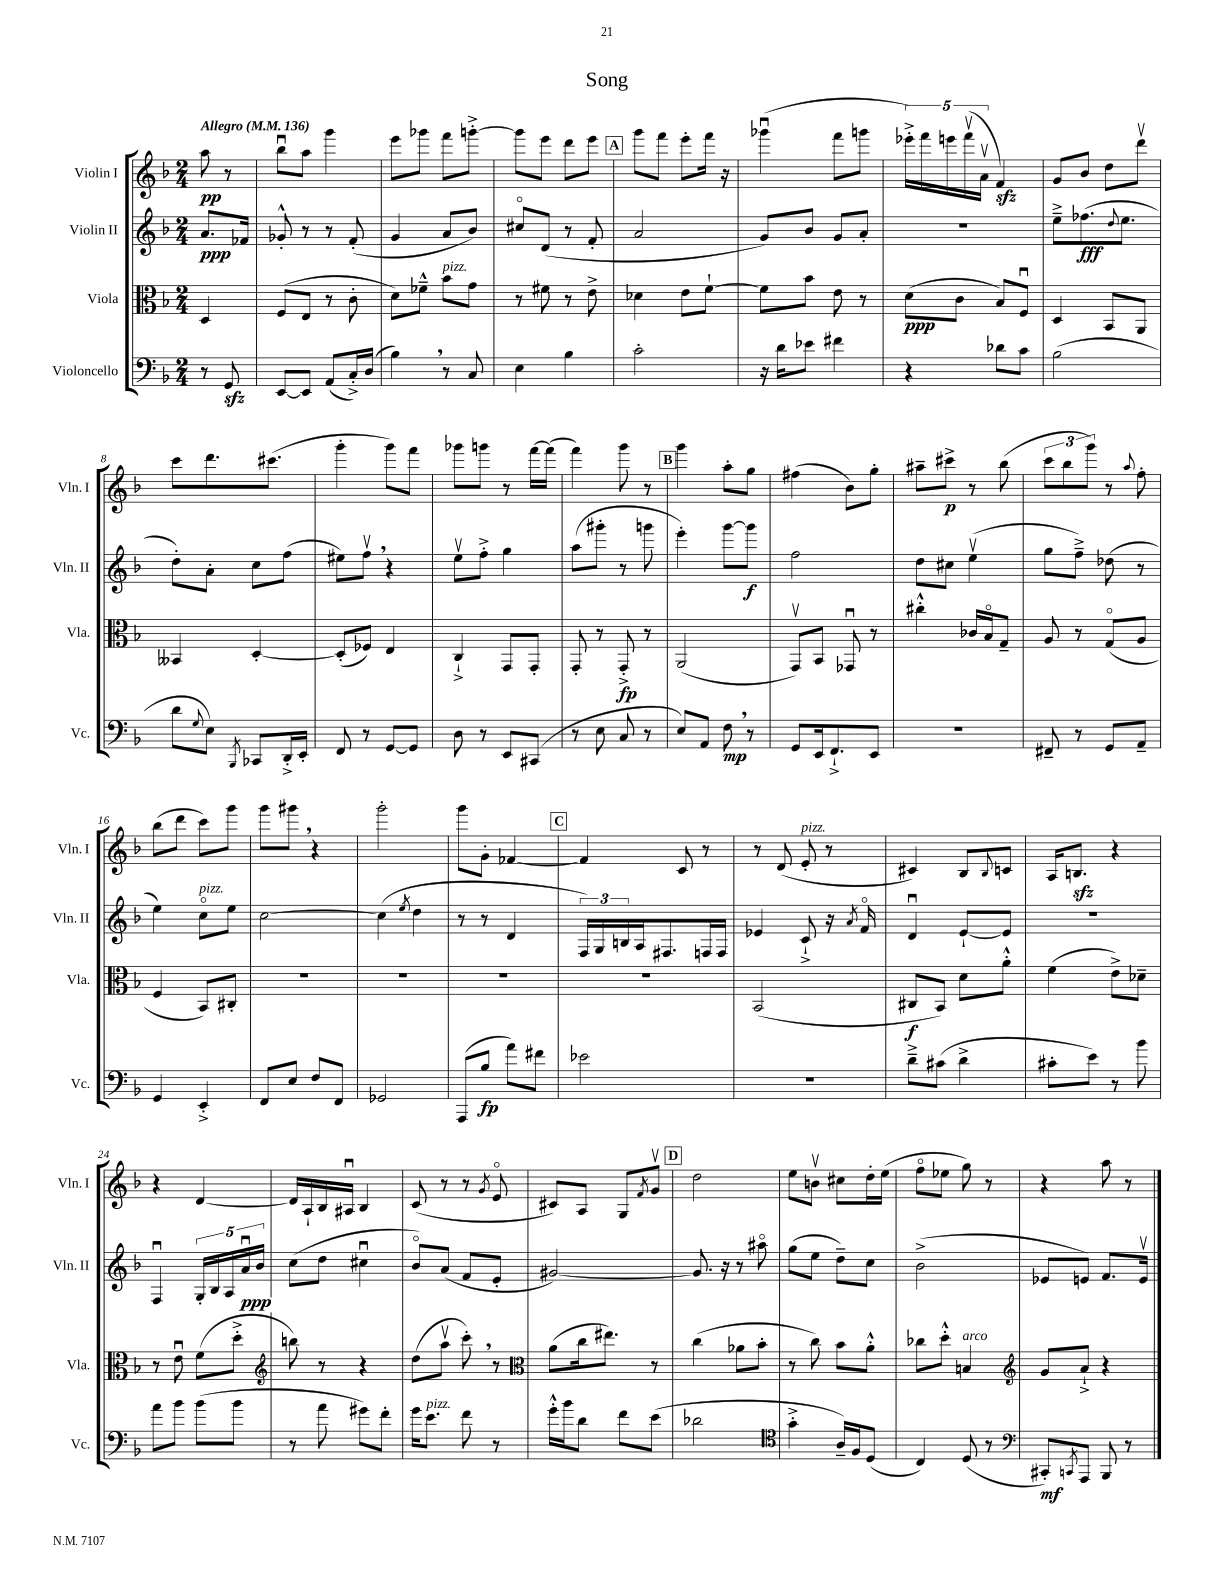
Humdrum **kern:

**kern	**kern	**kern	**kern
*staff4	*staff3	*staff2	*staff1
*clefF4	*clefC3	*clefG2	*clefG2
*k[b-]	*k[b-]	*k[b-]	*k[b-]
*M2/4	*M2/4	*M2/4	*M2/4
*MM136	*MM136	*MM136	*MM136
8r	4D	8.a	8aa
8GG	.	.	8r
.	.	16f-	.
=	=	=	=
[8EE	(8F	8g-'^^	8bb-u
8EE]	8E	8r	8aa
(8AA	8r	8r	4ggg
16C'^)	8c'	(8f'	.
(16D	.	.	.
=	=	=	=
4B-)	8d)	4g	8eee
.	8f-~^^	.	8ggg-
8r	8b-	8a	8fff
8C	8g	8b-)	[8ggg'^
=	=	=	=
4E	8r	8cc#o	8ggg]
.	8f#	(8d	8eee
4B-	8r	8r	8ddd
.	8e^	8f'	8eee
=	=	=	=
2c'	4d-	2a	8ggg
.	.	.	8fff
.	8e	.	8eee'
.	[8f`	.	16fff
.	.	.	16r
=	=	=	=
16r	8f]	8g)	(4ggg-u
16d	.	.	.
8e-	8b-	8b-	.
4f#	8e	8g	8fff
.	8r	8a'	8ggg
=	=	=	=
4r	(8d	2r	20eee-'^)
.	.	.	20fff
.	.	.	20eee
.	8c	.	.
.	.	.	(20fffv
.	.	.	20av
8d-	8B-)	.	4f)
8c	8Fu	.	.
=	=	=	=
(2B-	4D	8ee~^	8g
.	.	(8.ff-	8b-
.	8BB-	.	8dd
.	.	8qqdd	.
.	.	8.ee	.
.	8AA	.	8dddv
=	=	=	=
8d	4BB--	8dd')	8ccc
8qqG	.	.	.
8E)	.	8a'	8.ddd
8qBBB-	.	.	.
8CC-	[4D'	8cc	.
.	.	.	(8.ccc#
16DD'^	.	(8ff	.
16EE'	.	.	.
=	=	=	=
8FF	(8D']	8ee#)	4ggg'
8r	8F-)	8ffv	.
[8GG	4E	4r	8ggg)
8GG]	.	.	8fff
=	=	=	=
8D	4C`^	8eev	8ggg-
8r	.	8ff'^	8ggg
8EE	8GG	4gg	8r
(8CC#	8GG'	.	[16fff
.	.	.	(16fff]
=	=	=	=
8r	8GG'	(8aa	4fff)
8E	8r	8ggg#'	.
8C	8GG'^	8r	8ggg
8r	8r	8ggg	8r
=	=	=	=
8E)	(2AA	4eee')	4ggg
8AA	.	.	.
8F	.	[8ggg	8aa'
8r	.	8ggg]	8gg
=	=	=	=
8GG	8GGv)	2ff	(4ff#
16EE	8BB-	.	.
8.FF`^	.	.	.
.	8GG-u	.	8b-)
8EE	8r	.	8gg'
=	=	=	=
2r	4cc#'^^	8dd	8aa#~
.	.	8cc#	8ccc#^
.	16c-	(4eev	8r
.	16B-o	.	.
.	8G~	.	(8bb-
=	=	=	=
8FF#~	8A	8gg	12ccc
.	.	.	12bb-
8r	8r	8ff~^)	.
.	.	.	12ggg)
8GG	(8Go	(8dd-	8r
.	.	.	8qqaa
8AA~	8A	8r	8ff'
=	=	=	=
4GG	4F	4ee)	(8bb-
.	.	.	8ddd
4EE'^	8BB-)	8cco	8ccc)
.	8C#'	8ee	8ggg
=	=	=	=
8FF	2r	[2cc	8ggg
8E	.	.	8ggg#
8F	.	.	4r
8FF	.	.	.
=	=	=	=
2GG-	2r	(4cc]	2ggg'
.	.	8qee	.
.	.	4dd	.
=	=	=	=
(8AAA	2r	8r	8ggg
8B-	.	8r	8g'
8a)	.	4d	[4f-
8f#	.	.	.
=	=	=	=
2e-	2r	24F)	4f-]
.	.	24G	.
.	.	24B	.
.	.	16A	.
.	.	8.F#	.
.	.	.	8c
.	.	16F	8r
.	.	16F	.
=	=	=	=
2r	(2BB-	4e-	8r
.	.	.	(8d
.	.	8c`^	8e'
.	.	16r	8r
.	.	8qa	.
.	.	16fo	.
=	=	=	=
8d~^	8C#	4du	4c#)
(8c#	8BB-)	.	.
4d^	8d	[8e`	8B-
.	.	.	8qqB-
.	8a'^^	8e]	8c
=	=	=	=
8c#'	(4f	2r	16A
.	.	.	8.B
8e)	.	.	.
8r	8e^)	.	4r
8b-	8d-~	.	.
=	=	=	=
8a	8r	4Fu	4r
8b-	8eu	.	.
(8b-	(8f	20G'	[4d
.	.	20B-	.
.	.	20A	.
8b-	8dd'^	.	.
.	.	20au	.
.	.	20b-	.
=	=	=	=
*	*clefG2	*	*
8r	8bb)	(8cc	16d]
.	.	.	16A`
8a	8r	8dd	16B-
.	.	.	16A#u
8g#)	4r	4cc#u	4B-
8f'	.	.	.
=	=	=	=
16g	(8dd	8b-o)	(8c
8.e	.	.	.
.	8aav	(8a	8r
8f	8ccc')	8f	8r
.	.	.	8qg
8r	8r	8e'	8eo
=	=	=	=
*	*clefC3	*	*
16g'^^	(8a	[2g#)	8c#)
16b-	.	.	.
8d	16cc	.	8A
.	8.ee#)	.	.
8f	.	.	8G
.	.	.	8qf
(8e	8r	.	8gv
=	=	=	=
2d-	(4cc	8.g#]	2dd
.	.	16r	.
.	8a-	8r	.
.	8b-'	8aa#o	.
=	=	=	=
*clefC4	*	*	*
4g'^	8r	(8gg	8ee
.	8cc)	8ee	8bv
16A~)	8b-	8dd~)	8cc#
16F	.	.	.
(8D	8a'^^	8cc	16dd'
.	.	.	(16ee
=	=	=	=
4C)	8cc-	(2b-^	8ffo
.	8dd'^^	.	8ee-
(8D	4B	.	8gg)
8r	.	.	8r
=	=	=	=
*clefF4	*clefG2	*	*
8CC#')	8g	8e-	4r
8qCC	.	.	.
8AAA	8a`^	8e)	.
8BBB-	4r	8.f	8aa
8r	.	.	8r
.	.	16ev	.
==	==	==	==
*-	*-	*-	*-
